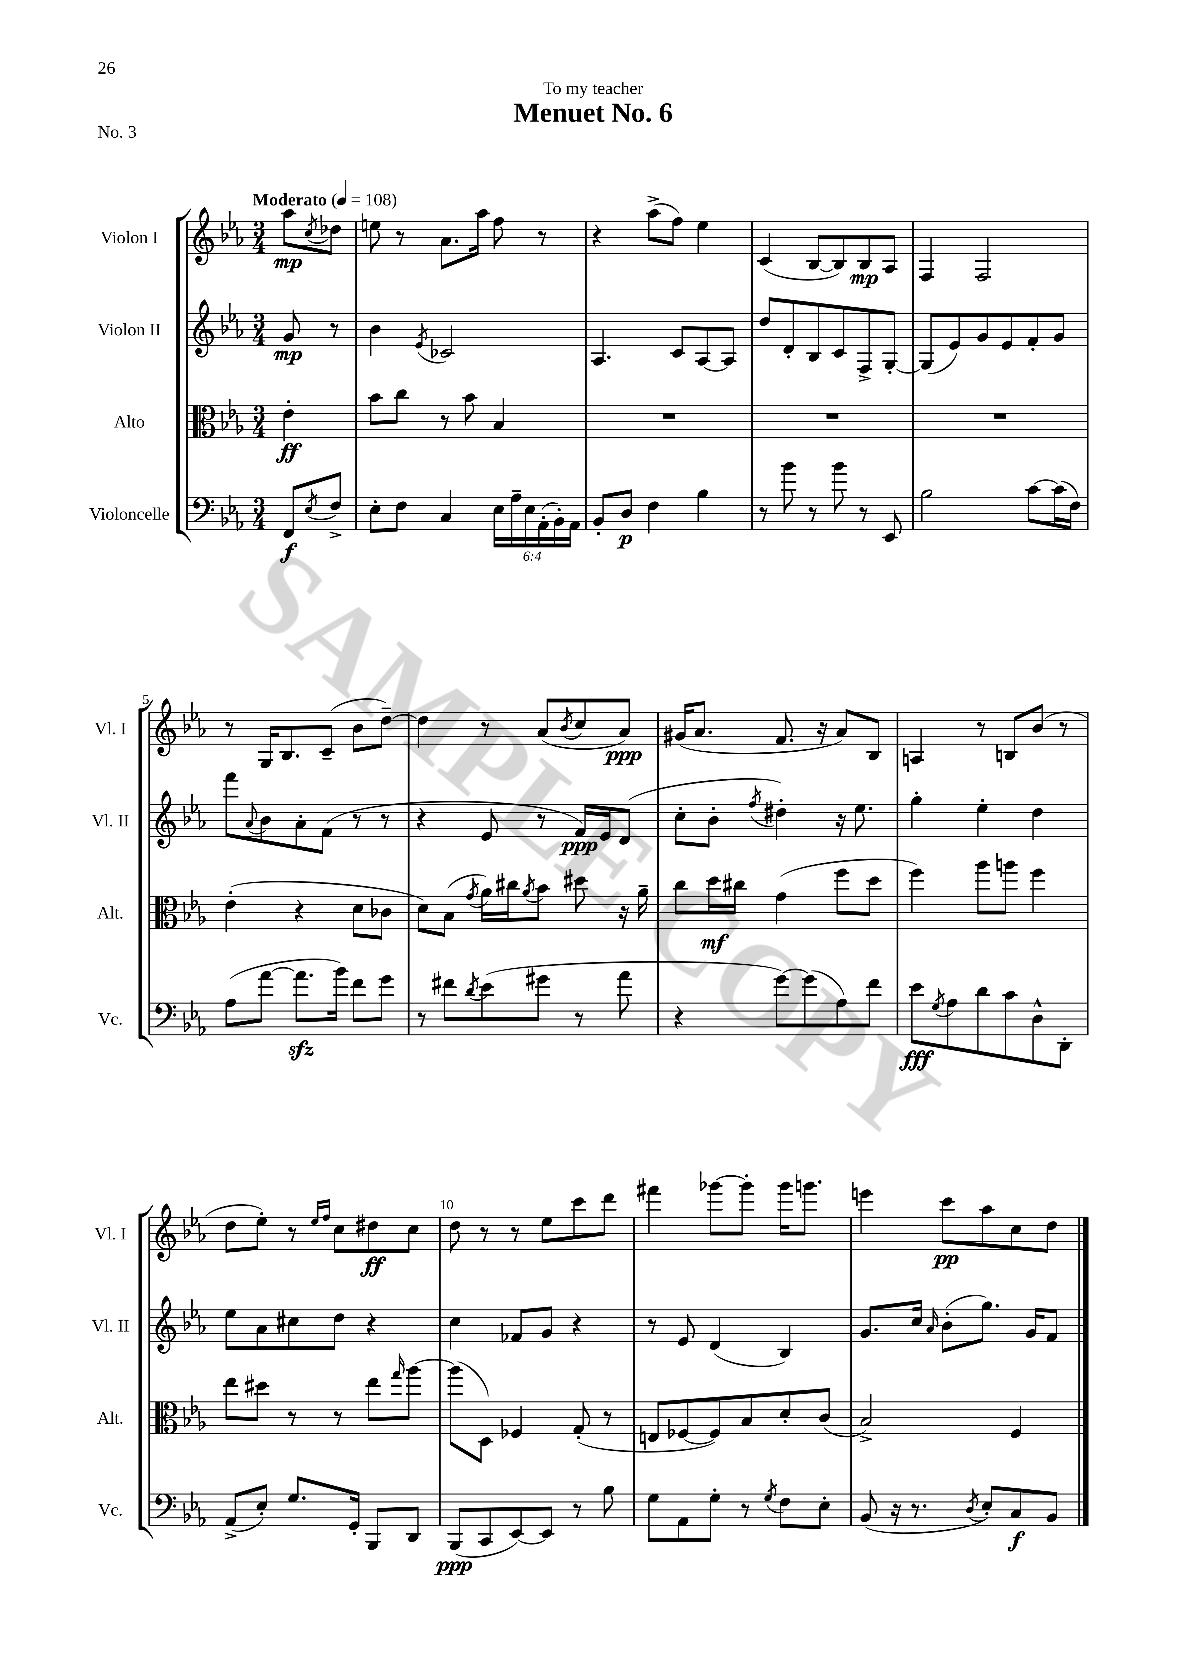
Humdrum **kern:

**kern	**dynam	**kern	**dynam	**kern	**dynam	**kern	**dynam
*part4	*part4	*part3	*part3	*part2	*part2	*part1	*part1
*staff4	*staff4	*staff3	*staff3	*staff2	*staff2	*staff1	*staff1
*I"Violoncelle	*	*I"Alto	*	*I"Violon II	*	*I"Violon I	*
*I'Vc.	*	*I'Alt.	*	*I'Vl. II	*	*I'Vl. I	*
*clefF4	*	*clefC3	*	*clefG2	*	*clefG2	*
*k[b-e-a-]	*	*k[b-e-a-]	*	*k[b-e-a-]	*	*k[b-e-a-]	*
*M3/4	*	*M3/4	*	*M3/4	*	*M3/4	*
*MM108	*	*MM108	*	*MM108	*	*MM108	*
=	=	=	=	=	=	=	=
!	!	!	!	!	!	!LO:TX:a:B:t=Moderato	!
8FF/L	f	4e-'\	ff	8g/	mp	8aa-\L	mp
8qE-/	.	.	.	.	.	8qcc/	.
8F^/J	.	.	.	8r	.	8dd-X\J	.
=1	=1	=1	=1	=1	=1	=1	=1
8E-'\L	.	8b-\L	.	4b-\	.	8een\	.
8F\J	.	8cc\J	.	.	.	8r	.
.	.	.	.	8qe-/	.	.	.
4C/	.	8r	.	2c-X/	.	8.a-\L	.
.	.	8b-\	.	.	.	.	.
.	.	.	.	.	.	16aa-\Jk	.
24E-\LL	.	4B-/	.	.	.	8ff\	.
24A-~\	.	.	.	.	.	.	.
24E-\	.	.	.	.	.	.	.
(24AA-'\	.	.	.	.	.	8r	.
24BB-'\)	.	.	.	.	.	.	.
24AA-\JJ	.	.	.	.	.	.	.
=2	=2	=2	=2	=2	=2	=2	=2
8BB-'/L	.	2.r	.	4.A-/	.	4r	.
8D/J	p	.	.	.	.	.	.
4F\	.	.	.	.	.	(8aa-^\L	.
.	.	.	.	8c/L	.	8ff\J)	.
4B-\	.	.	.	[8A-/	.	4ee-\	.
.	.	.	.	8A-/J]	.	.	.
=3	=3	=3	=3	=3	=3	=3	=3
8r	.	2.r	.	8dd/L	.	(4c/	.
8b-\	.	.	.	8d'/	.	.	.
8r	.	.	.	8B-/	.	[8B-/L	.
8b-\	.	.	.	8c/	.	8B-/])	.
8r	.	.	.	8F^/	.	8B-/	mp
8EE-/	.	.	.	[8G'/J	.	8A-/J	.
=4	=4	=4	=4	=4	=4	=4	=4
2B-\	.	2.r	.	(8G/L]	.	4F/	.
.	.	.	.	8e-/)	.	.	.
.	.	.	.	8g/	.	2F/	.
.	.	.	.	8e-/	.	.	.
[8c\L	.	.	.	8f'/	.	.	.
(16c\L]	.	.	.	8g/J	.	.	.
16F\JJ)	.	.	.	.	.	.	.
!!LO:LB:g=z
=5	=5	=5	=5	=5	=5	=5	=5
(8A-\L	.	(4e-'\	.	8fff\L	.	8r	.
.	.	.	.	8qqa-/	.	.	.
[8a-\J	.	.	.	8b-\	.	16G/KL	.
.	.	.	.	.	.	8.B-/	.
8.a-zz\L]	.	4r	.	8a-'\	.	.	.
.	.	.	.	(8f\J	.	(8c~/J	.
16b-\Jk)	.	.	.	.	.	.	.
8f\L	.	8d\L	.	8r	.	8b-\L	.
8g\J	.	8c-X\J	.	8r	.	[8dd~\J)	.
=6	=6	=6	=6	=6	=6	=6	=6
8r	.	8d\L)	.	4r	.	4dd\]	.
8f#X\L	.	(8B-\J	.	.	.	.	.
8qd/	.	8qg/	.	.	.	.	.
(8e-\	.	16a-\LL)	.	8e-/	.	8r	.
.	.	16cc#X\J	.	.	.	.	.
.	.	8qa-/	.	.	.	.	.
8g#X\J	.	8b-\J	.	8r	.	(8a-/L	.
.	.	.	.	.	.	8qb-/	.
8r	.	8dd#X\	.	16f/LL)	ppp	8cc/	.
.	.	.	.	16e-/J	.	.	.
8a-\	.	16r	.	(8d/J	.	8a-/J)	ppp
.	.	16a-~\	.	.	.	.	.
=7	=7	=7	=7	=7	=7	=7	=7
4r	.	8cc\L	.	8cc'\L	.	(16g#X/KL	.
.	.	.	.	.	.	8.a-/J	.
.	.	16dd\L	mf	8b-'\J	.	.	.
.	.	16cc#X\JJ	.	.	.	.	.
.	.	.	.	8qff/	.	.	.
[8g\L)	.	(4g\	.	4dd#X'\)	.	8.f/	.
(8g\]	.	.	.	.	.	.	.
.	.	.	.	.	.	16r	.
8A-\)	.	8ff\L	.	16r	.	8a-/L)	.
.	.	.	.	8.ee-\	.	.	.
8f\J	.	8dd\J	.	.	.	8B-/J	.
=8	=8	=8	=8	=8	=8	=8	=8
8e-\L	fff	4ff\)	.	4gg'\	.	4An/	.
8qG/	.	.	.	.	.	.	.
8A-\	.	.	.	.	.	.	.
8d\	.	8aa-\L	.	4ee-'\	.	8r	.
8c\	.	8aan\J	.	.	.	8Bn/L	.
8D^^\	.	4ff\	.	4dd\	.	(8b-/J	.
8DD'\J	.	.	.	.	.	8r	.
!!LO:LB:g=z
=9	=9	=9	=9	=9	=9	=9	=9
(8AA-^/L	.	8ee-\L	.	8ee-\L	.	8dd\L	.
8E-'/J)	.	8dd#X\J	.	8a-\	.	8ee-'\J)	.
8.G/L	.	8r	.	8cc#X\	.	8r	.
.	.	.	.	.	.	16qqee-/LL	.
.	.	.	.	.	.	16qqff/JJ	.
.	.	8r	.	8dd\J	.	8cc\L	.
16GG'/Jk	.	.	.	.	.	.	.
8BBB-/L	.	8ee-\L	.	4r	.	8dd#X\	ff
.	.	16qqgg/	.	.	.	.	.
8DD/J	.	[8aa-\J	.	.	.	8cc\J	.
=10	=10	=10	=10	=10	=10	=10	=10
(8BBB-/L	ppp	(8aa-\L]	.	4cc\	.	8dd\	.
8CC/	.	8D\J)	.	.	.	8r	.
[8EE-/)	.	4F-X/	.	8f-X/L	.	8r	.
8EE-/J]	.	.	.	8g/J	.	8ee-\L	.
8r	.	(8G'/	.	4r	.	8ccc\	.
8B-\	.	8r	.	.	.	8ddd\J	.
=11	=11	=11	=11	=11	=11	=11	=11
8G\L	.	8En/L	.	8r	.	4fff#X\	.
8AA-\	.	[8F-X/	.	8e-/	.	.	.
8G'\J	.	8F-/])	.	(4d/	.	[8ggg-X\L	.
8r	.	8B-/	.	.	.	8ggg-'\J]	.
8qG/	.	.	.	.	.	.	.
8F\L	.	8d'/	.	4B-/)	.	16ggg-\KL	.
.	.	.	.	.	.	8.gggn\J	.
8E-'\J	.	(8c/J	.	.	.	.	.
=12	=12	=12	=12	=12	=12	=12	=12
(8BB-/	.	2B-^/)	.	8.g/L	.	4eeen\	.
16r	.	.	.	.	.	.	.
8.r	.	.	.	16cc/Jk	.	.	.
.	.	.	.	16qqa-/	.	.	.
.	.	.	.	(8b-'\L	.	8ccc\L	pp
8qD/	.	.	.	.	.	.	.
8E-'/L)	.	.	.	8.gg\J)	.	8aa-\	.
8C/	f	4F/	.	.	.	8cc\	.
.	.	.	.	16g/KL	.	.	.
8BB-/J	.	.	.	8f/J	.	8dd\J	.
==	==	==	==	==	==	==	==
*-	*-	*-	*-	*-	*-	*-	*-
